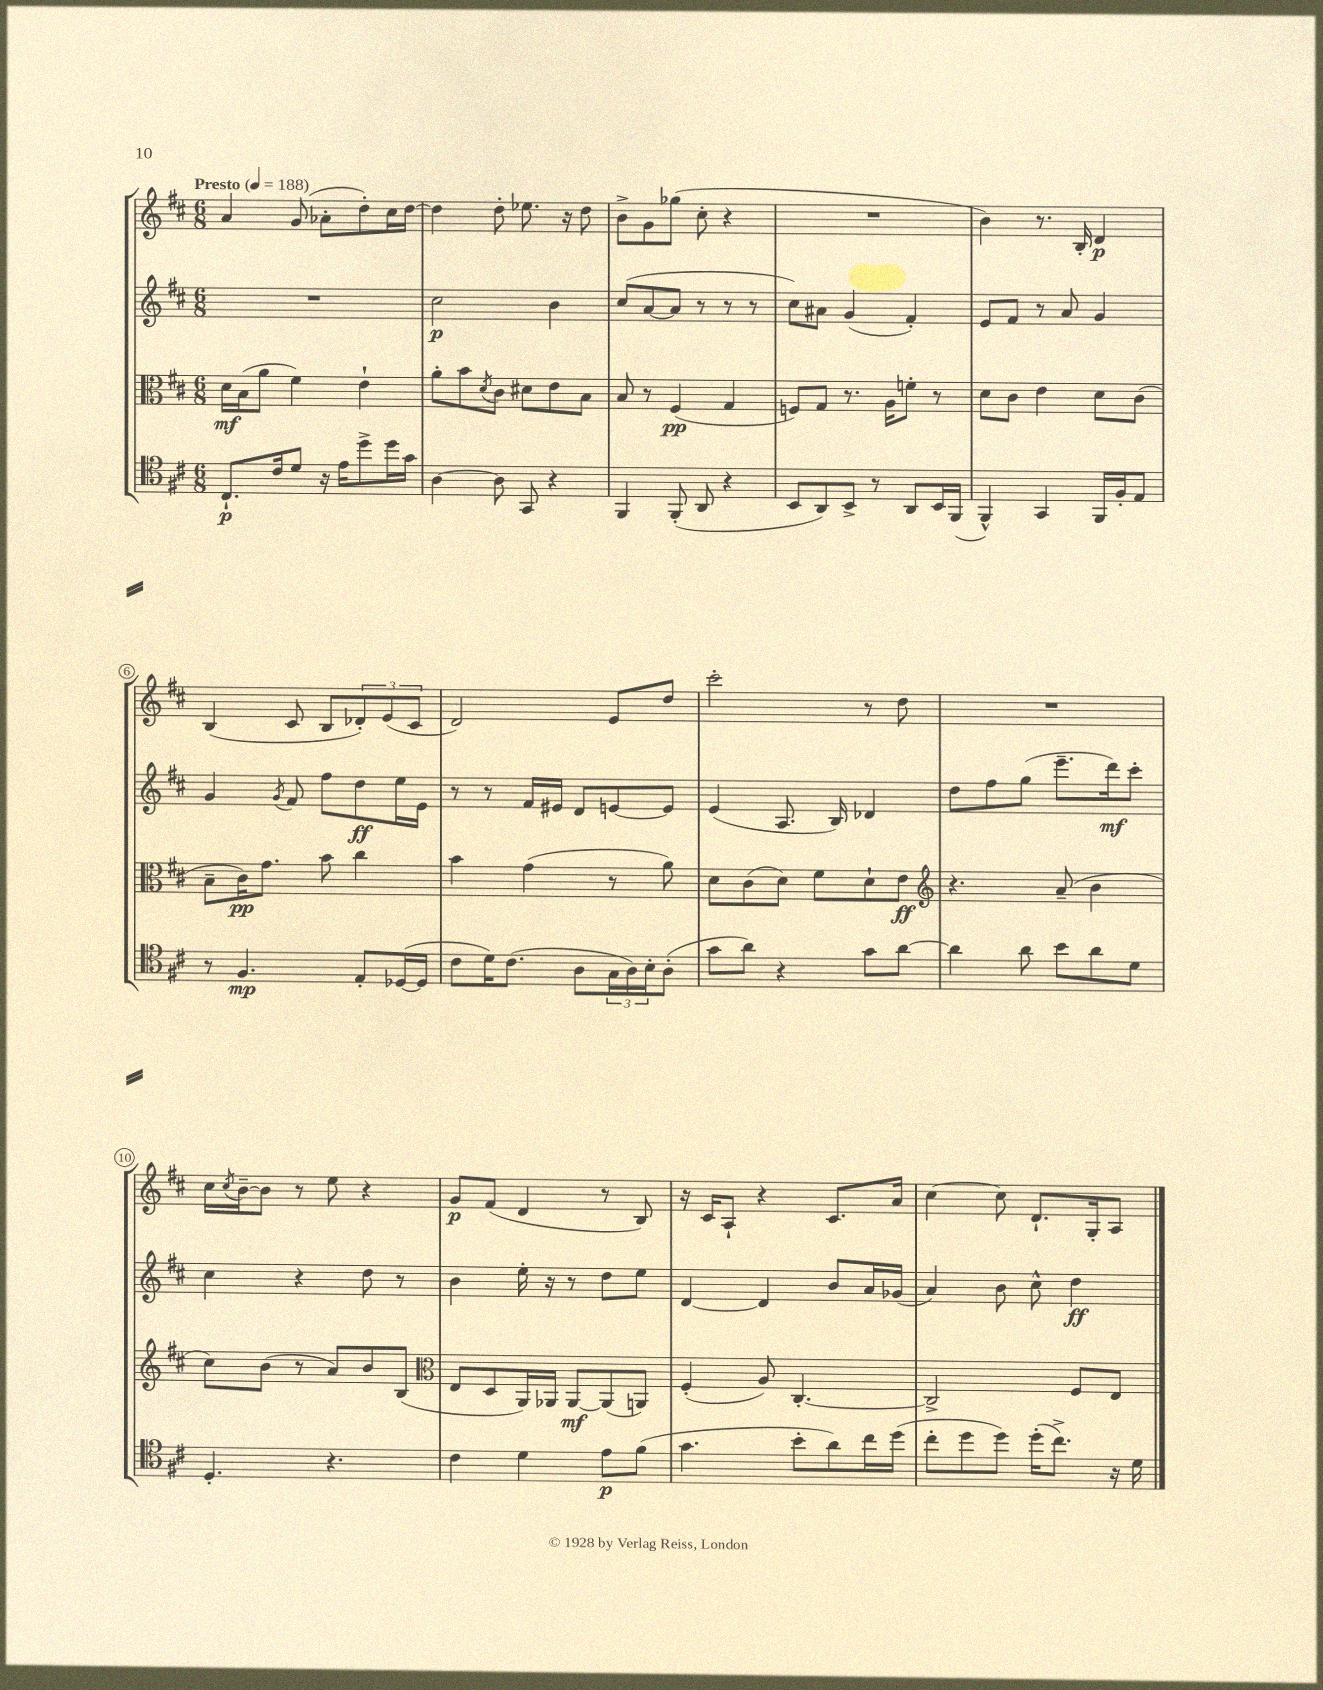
<<
\new StaffGroup <<
\new Staff = "s0" {
    \clef treble \key d \major \numericTimeSignature \time 6/8 \tempo "Presto" 4 = 188
    a'4 g'8( aes'8-. d''8-.) cis''16 d''16~ |
    d''4 d''8-. ees''8. r16 d''8 |
    b'8-> g'8 ges''8( cis''8-. r4 |
    R2. |
    b'4) r8. b16-. d'4\p |
    b4( cis'8 b8 \tuplet 3/2 { des'8-.) e'8( cis'8 } |
    d'2) e'8 d''8 |
    cis'''2-. r8 d''8 |
    R2. |
    cis''16 \acciaccatura { cis''8 } b'16~-- b'8 r8 e''8 r4 |
    g'8\p fis'8( d'4 r8 b8) |
    r16 cis'16 a8-! r4 cis'8. a'16 |
    cis''4~ cis''8 d'8.-! g16-. a8 \bar "|." |
}
\new Staff = "s1" {
    \clef treble \key d \major \numericTimeSignature \time 6/8
    R2. |
    cis''2\p b'4 |
    cis''8( a'8~ a'8 r8 r8 r8 |
    cis''8) ais'8 g'4( fis'4-.) |
    e'8 fis'8 r8 a'8 g'4 |
    g'4 \acciaccatura { g'8 } fis'8 fis''8 d''8\ff e''16 e'16 |
    r8 r8 fis'16 eis'16 d'8 e'8~ e'8 |
    e'4( a8. b16) des'4 |
    d''8 fis''8 g''8( e'''8.-- d'''16\mf) cis'''8-. |
    cis''4 r4 d''8 r8 |
    b'4 e''16-. r16 r8 d''8 e''8 |
    d'4~ d'4 b'8 a'16 ges'16( |
    a'4) b'8 cis''8-^ d''4\ff \bar "|." |
}
\new Staff = "s2" {
    \clef alto \key d \major \numericTimeSignature \time 6/8
    d'16\mf b16( a'8 fis'4) e'4-! |
    a'8-. b'8 \acciaccatura { d'8 } cis'8 dis'8 e'8 b8 |
    b8 r8 fis4\pp( g4 |
    f8) g8 r8. a16 f'8-. r8 |
    d'8 cis'8 e'4 d'8 cis'8( |
    b8-- cis'16\pp) g'8. b'8 cis''4 |
    b'4 g'4( r8 a'8) |
    d'8 cis'8( d'8) fis'8 d'8-! e'8\ff |
    \clef treble r4. a'8--( b'4 |
    cis''8) b'8( r8 a'8) b'8 b8( |
    \clef alto e8 d8 a,16) aes,16 aes,8~\mf aes,8( a,8) |
    fis4-.( a8) cis4.~-. |
    cis2-> fis8 e8 \bar "|." |
}
\new Staff = "s3" {
    \clef tenor \key d \major \numericTimeSignature \time 6/8
    cis8.-!\p cis'16 d'8 r16 e'16 d''8-> d''16 g'16 |
    a4~ a8 g,8 r4 |
    fis,4 fis,8-.( a,8 r4 |
    b,8 a,8) b,8-> r8 a,8 b,16 fis,16( |
    fis,4-^) g,4 fis,16 fis16-. e8 |
    r8 fis4.\mp e8-. des16~( des16 |
    cis'8 d'16) cis'8.( a8 \tuplet 3/2 { g16 a16) b16-. } a8-.( |
    g'8 a'8) r4 g'8 a'8~ |
    a'4 a'8 b'8 a'8 d'8 |
    d4.-. r4. |
    cis'4 d'4 e'8\p fis'8( |
    g'4. b'8-. a'8) cis''16 d''16( |
    cis''8-. d''8 d''8) d''16-.( cis''8.->) r16 d'16 \bar "|." |
}
>>
>>
\layout { \context { \Score \override BarNumber.stencil = #(make-stencil-circler 0.1 0.3 ly:text-interface::print) } }
